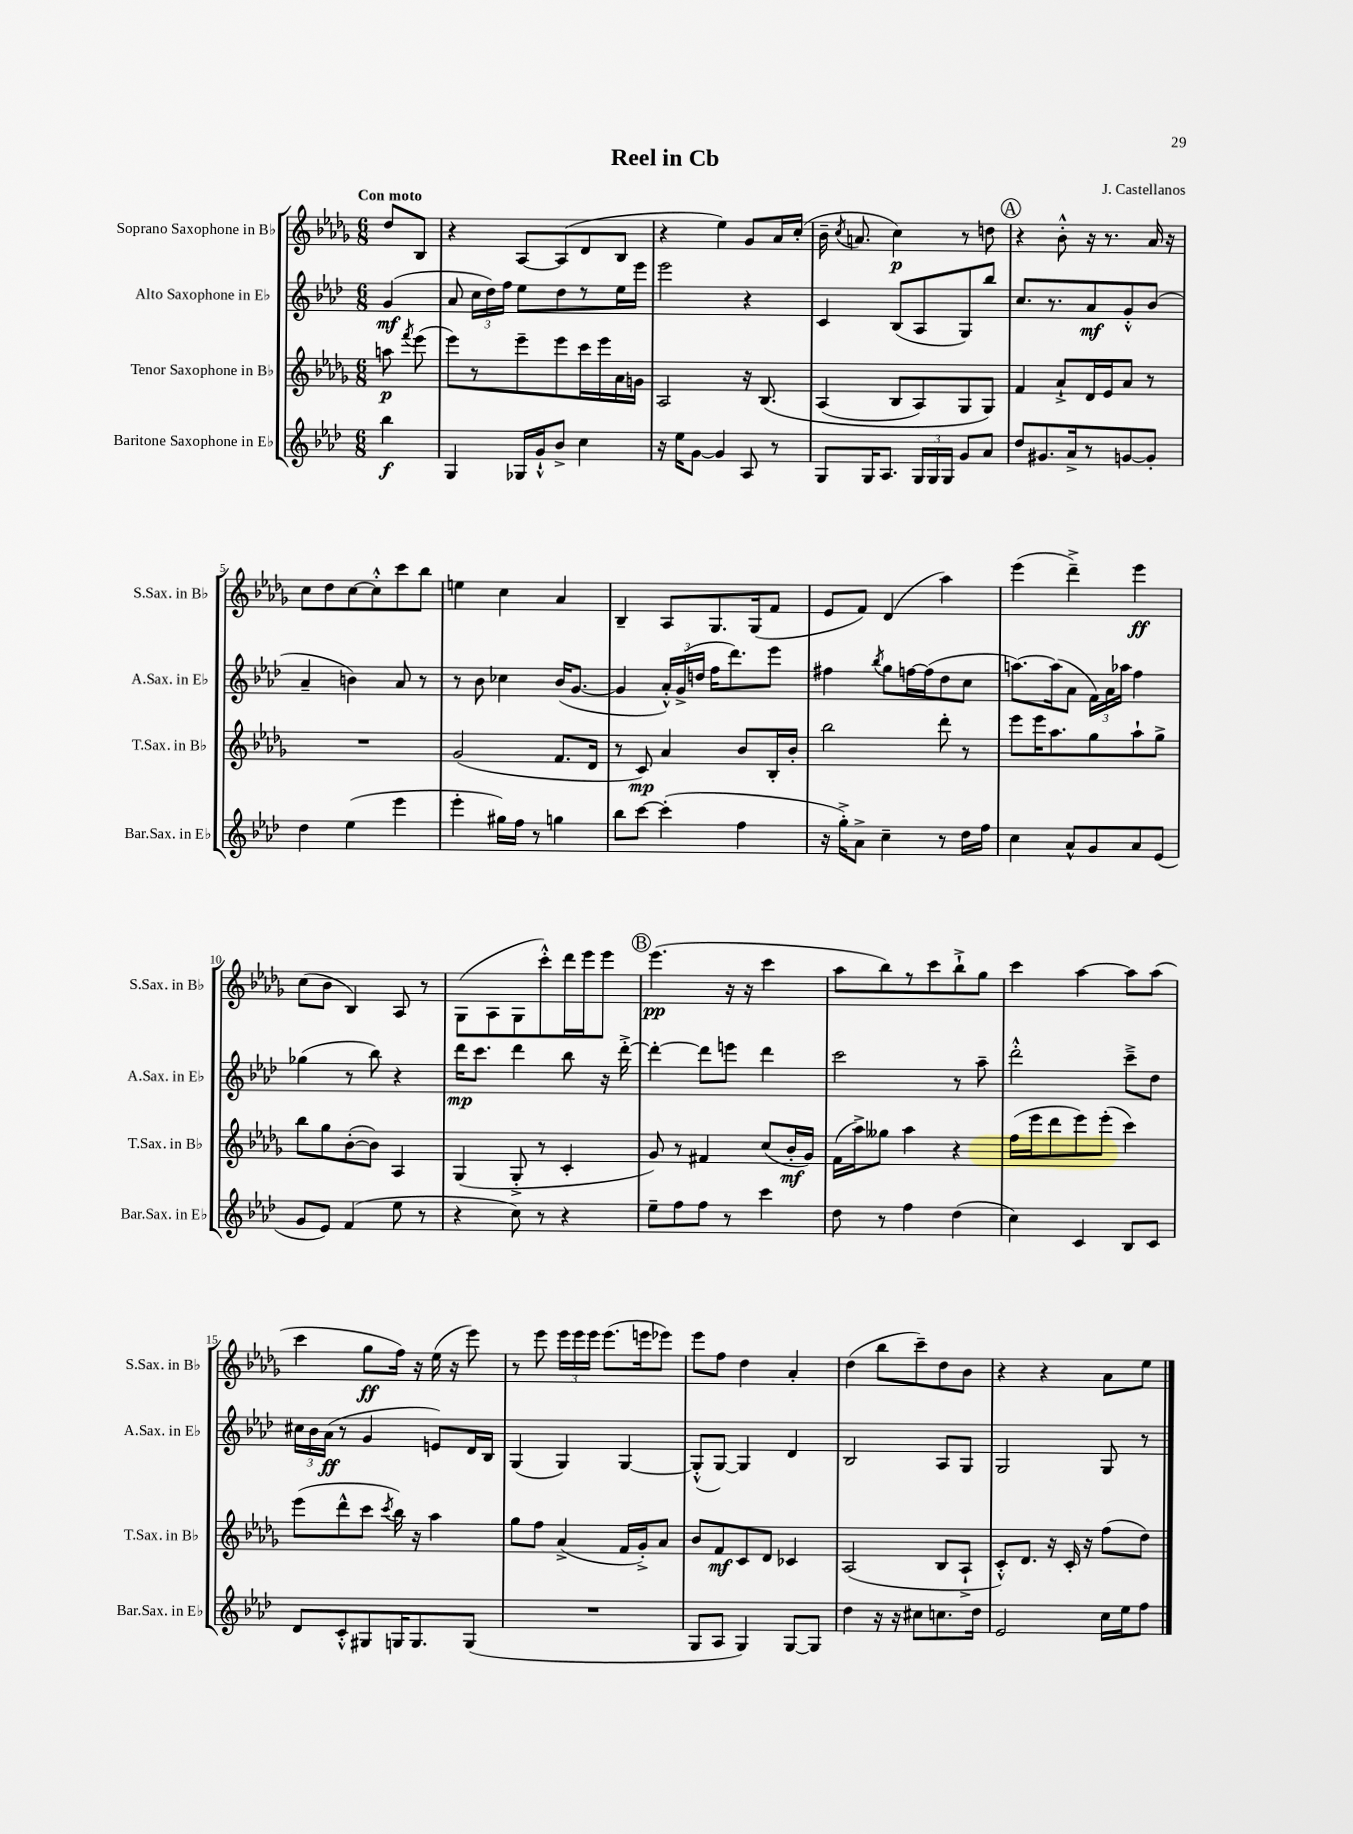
\header { title = "Reel in Cb" composer = "J. Castellanos" }
<<
\new StaffGroup <<
\new Staff = "s0" \with { instrumentName = "Soprano Saxophone in Bb" shortInstrumentName = "S.Sax. in Bb" } {
    \clef treble \key des \major \numericTimeSignature \time 6/8 \partial 4 \tempo "Con moto"
    \autoBeamOff des''8[ bes8] |
    r4 aes8[~ aes8( des'8 bes8] |
    r4 ees''4) ges'8[ aes'16 c''16]-.( |
    bes'16-- \acciaccatura { c''8 } a'8. c''4\p) r8 d''8 |
    \mark \markup { \circle "A" } r4 bes'8-.-^ r16 r8. aes'16 r16 |
    c''8[ des''8 c''8~ c''8-.-^ c'''8 bes''8] |
    e''4 c''4 aes'4 |
    bes4-- aes8[ ges8. ges16( f'8] |
    ees'8[ f'8]) des'4( aes''4) |
    ees'''4( des'''4--->) ees'''4\ff |
    c''8[( bes'8] bes4) aes8 r8 |
    ges8[( aes8 ges8 c'''8-.-^) des'''16 ees'''16 ees'''8] |
    \mark \markup { \circle "B" } ees'''4.\pp( r16 r16 c'''4 |
    aes''8[ bes''8) r8 c'''8 bes''8-!-> ges''8] |
    c'''4 aes''4~ aes''8[ aes''8]( |
    c'''4 ges''8[\ff f''16]) r16 ees''16( r16 ees'''8) |
    r8 ees'''8 \tuplet 3/2 { ees'''16[ ees'''16 ees'''16] } ees'''8.[( e'''16 ees'''8]) |
    ees'''8[ f''8] des''4 aes'4-. |
    des''4( bes''8[ c'''8--) des''8 bes'8] |
    r4 r4 aes'8[ ees''8] \bar "|." |
}
\new Staff = "s1" \with { instrumentName = "Alto Saxophone in Eb" shortInstrumentName = "A.Sax. in Eb" } {
    \clef treble \key aes \major \numericTimeSignature \time 6/8 \partial 4
    \autoBeamOff g'4\mf( |
    aes'8 \tuplet 3/2 { c''16[ des''16) f''16] } ees''8[ des''8 r8 ees''16 ees'''16] |
    ees'''2 r4 |
    c'4 bes8[( aes8 g8) bes''8] |
    \mark \markup { \circle "A" } c''8.[ r8. aes'8\mf g'8-.-^ bes'8]( |
    aes'4-- b'4) aes'8 r8 |
    r8 bes'8 ces''4 bes'16[( g'8.]~ |
    g'4 \tuplet 3/2 { aes'16[-.-^) g'16->( d''16] } f''16[ des'''8.) ees'''8] |
    fis''4 \acciaccatura { bes''8 } g''8[ f''16~ f''16( des''8 c''8] |
    a''8.[~) a''16( aes'8] \tuplet 3/2 { f'16[) aes'16 aes''16] } f''4 |
    ges''4( r8 bes''8) r4 |
    des'''16[\mp c'''8.] des'''4 bes''8 r16 des'''16~-.-> |
    \mark \markup { \circle "B" } des'''4~-. des'''8[ e'''8] des'''4 |
    c'''2 r8 aes''8-- |
    des'''2-.-^ c'''8[---> des''8] |
    \tuplet 3/2 { cis''16[ bes'16 aes'16]\ff( } r8 g'4 e'8[) des'16 bes16] |
    g4( g4) g4~ |
    g8[-.-^( g8]~) g4 des'4 |
    bes2 aes8[ g8] |
    g2 g8 r8 \bar "|." |
}
\new Staff = "s2" \with { instrumentName = "Tenor Saxophone in Bb" shortInstrumentName = "T.Sax. in Bb" } {
    \clef treble \key des \major \numericTimeSignature \time 6/8 \partial 4
    \autoBeamOff a''8\p \acciaccatura { f'''8 } ees'''8( |
    ees'''8[) r8 ees'''8-- ees'''8 c'''16 ees'''16 aes'16 g'16] |
    aes2 r16 bes8.\( |
    aes4( bes8[ aes8) ges8 ges8]\) |
    \mark \markup { \circle "A" } f'4 aes'8[-!-> des'16 ees'16 aes'8] r8 |
    R2. |
    ges'2( f'8.[ des'16] |
    r8 c'8\mp) aes'4 bes'8[ bes16-. bes'16]-. |
    bes''2 des'''8-. r8 |
    ees'''8[ ees'''16 aes''8. ges''8 aes''8-! ges''8]-> |
    bes''8[ ges''8 bes'8~-.( bes'8]) aes4 |
    ges4( ges8-.-> r8 c'4-. |
    \mark \markup { \circle "B" } ges'8) r8 fis'4 c''8[( bes'16-.\mf ges'16]) |
    f'16[( aes''16->) geses''8] aes''4 r4 |
    f''16[( ees'''16 des'''8 ees'''8) ees'''8]-.( c'''4) |
    ees'''8[( des'''8-^ c'''8] \acciaccatura { c'''8 } bes''16) r16 aes''4 |
    ges''8[ f''8] aes'4->( f'16[ ges'16-.->) aes'8] |
    bes'8[ f'8\mf c'8 des'8] ces'4 |
    aes2( bes8[ aes8]-!-> |
    c'8[-.-^) des'8.] r16 c'16-. r16 f''8[( des''8]) \bar "|." |
}
\new Staff = "s3" \with { instrumentName = "Baritone Saxophone in Eb" shortInstrumentName = "Bar.Sax. in Eb" } {
    \clef treble \key aes \major \numericTimeSignature \time 6/8 \partial 4
    \autoBeamOff bes''4\f |
    g4 ges16[ g'16-!-^ bes'8]-> c''4 |
    r16 ees''16[ g'8]~ g'4 aes8 r8 |
    g8[ g16 aes8.] \tuplet 3/2 { g16[ g16 g16] } g'8[ aes'8] |
    \mark \markup { \circle "A" } des''8[ gis'8. aes'16-> r8 g'8~ g'8]-. |
    des''4 ees''4( ees'''4 |
    ees'''4-. gis''16[) f''16] r8 g''4 |
    bes''8[ c'''8]~ c'''4-.( f''4 |
    r16 g''16[-.->) aes'8]-> c''4-- r8 des''16[ f''16] |
    c''4 aes'8[-^ g'8 aes'8 ees'8]( |
    g'8[ ees'8]) f'4( ees''8 r8 |
    r4 c''8) r8 r4 |
    \mark \markup { \circle "B" } ees''8[-- f''8 f''8] r8 c'''4 |
    des''8 r8 f''4 des''4( |
    c''4) c'4 bes8[ c'8] |
    des'8[ c'8-.-^ gis8 g16 g8. g8]( |
    R2. |
    g8[ aes8] g4) g8[~ g8] |
    des''4 r16 r16 cis''8[ c''8. des''16] |
    ees'2 c''16[ ees''16 f''8] \bar "|." |
}
>>
>>
